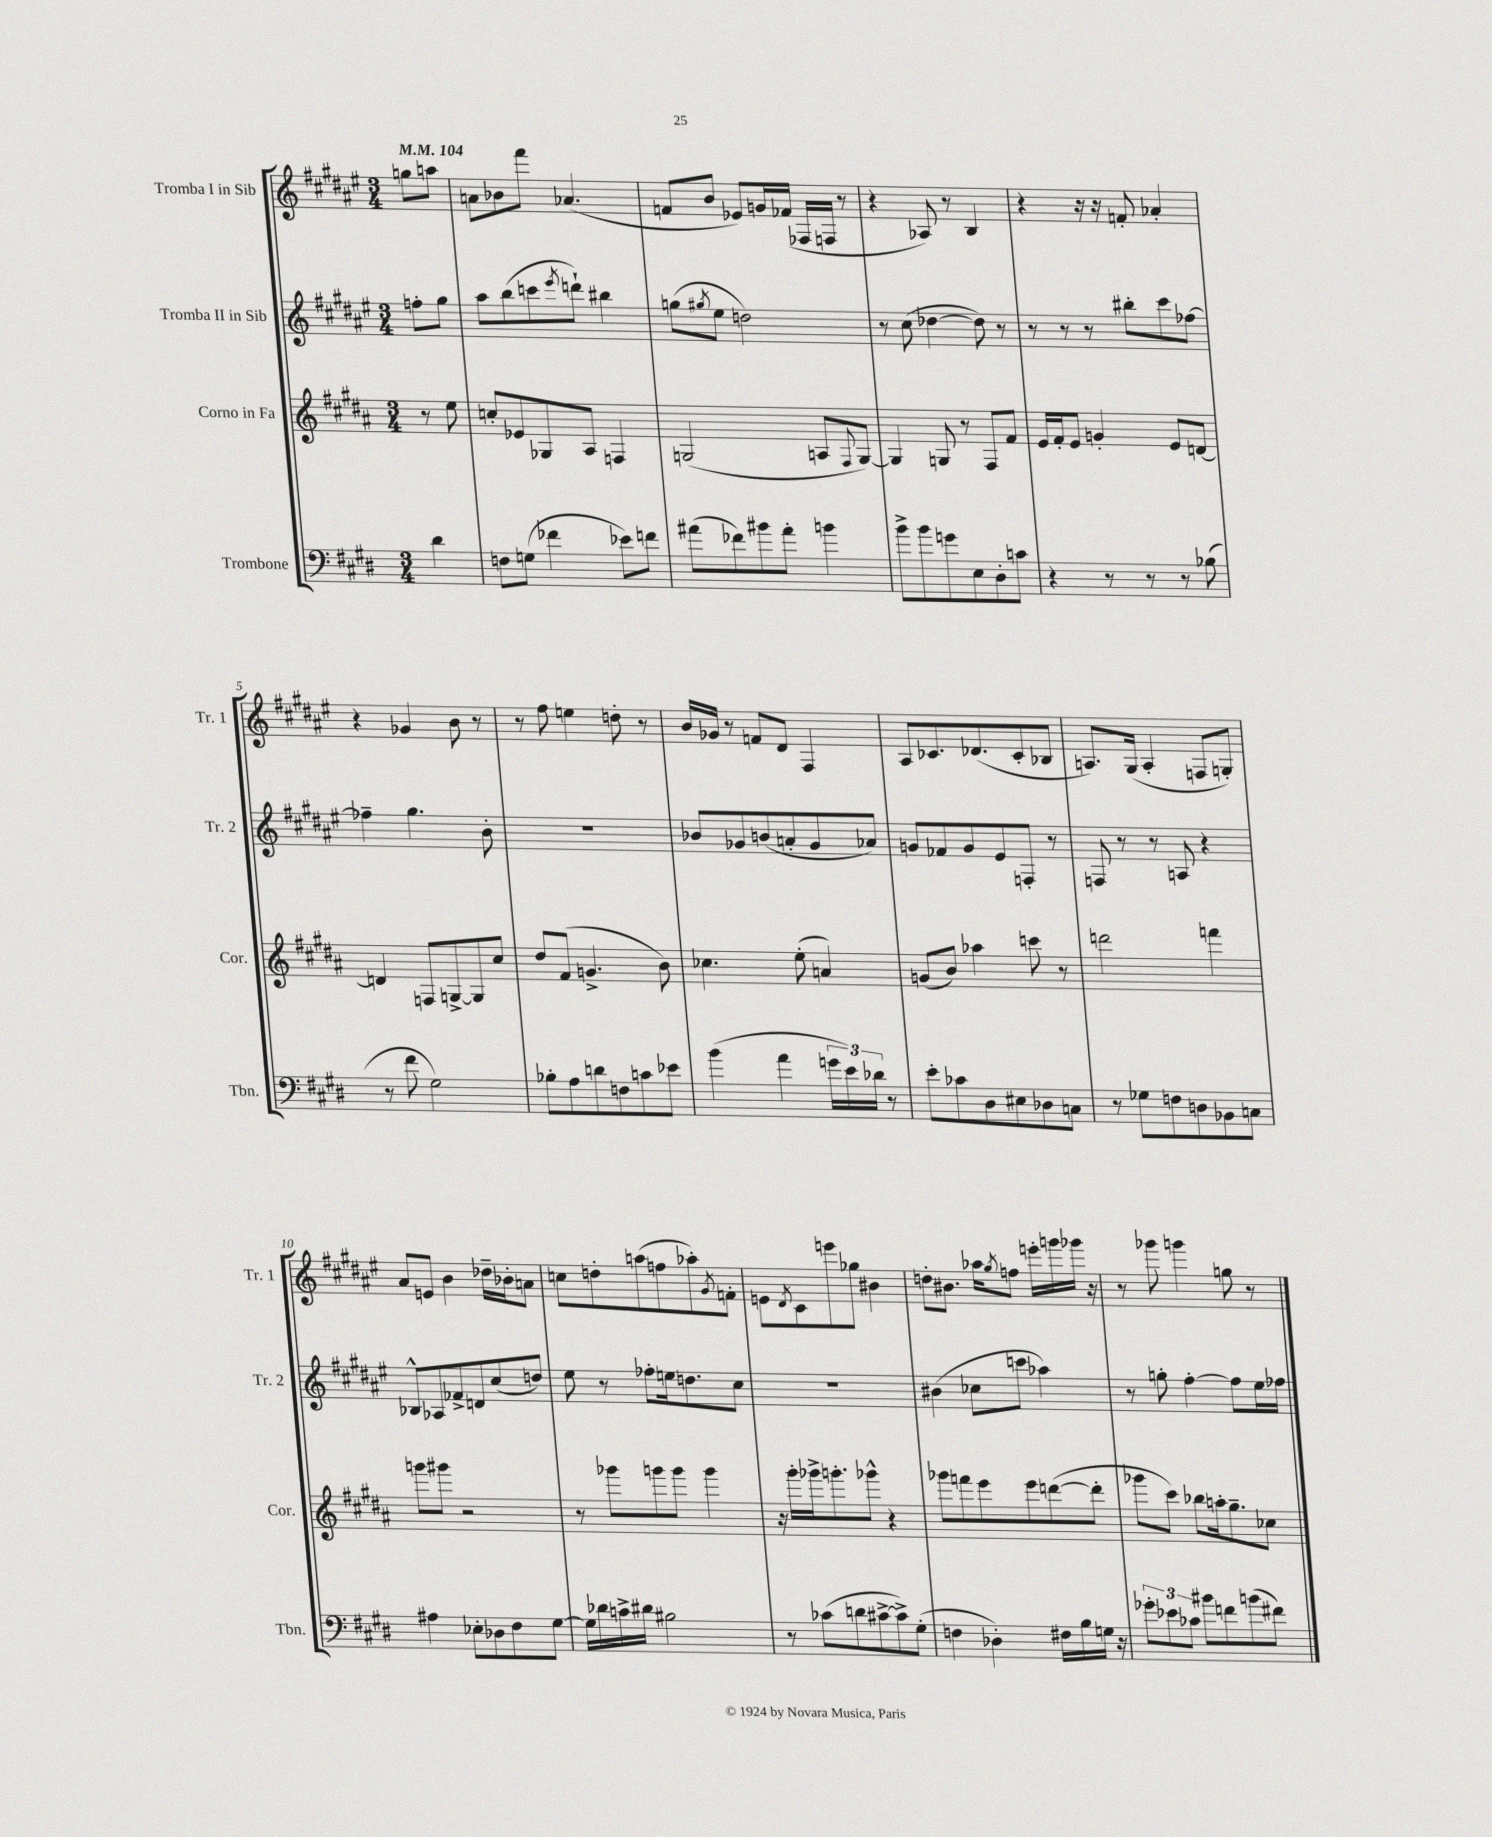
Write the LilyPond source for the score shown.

<<
\new StaffGroup <<
\new Staff = "s0" \with { instrumentName = "Tromba I in Sib" shortInstrumentName = "Tr. 1" } {
    \clef treble \key fis \major \numericTimeSignature \time 3/4 \partial 4 \tempo 4 = 104
    g''8 a''8 |
    a'8 bes'8 fis'''8 aes'4.( |
    f'8 b'8 ees'8) g'16 fes'16( fes16 f16 r8 |
    r4 aes8) r8 b4 |
    r4 r16 r16 f'8-. aes'4-. |
    r4 ges'4 b'8 r8 |
    r8 fis''8 e''4 d''8-. r8 |
    b'16 ges'16 r8 f'8 dis'8 fis4 |
    ais8 ces'8. des'8.( ces'8-. bes8 |
    a8.) gis16( a4-. f8 g8-.) |
    ais'8 e'8 b'4 des''16-- bes'16-. a'8 |
    c''8 d''8-. a''8( f''8 aes''8-.) \acciaccatura { gis'8 } f'8-. |
    e'8 \acciaccatura { dis'8 } cis'8 e'''8 ges''8 bis'4 |
    d''8-. bis'8. aes''16 \acciaccatura { gis''8 } f''8 e'''16-. g'''16 ges'''16 r16 |
    r8 ges'''8 g'''4 g''8 r8 \bar "|." |
}
\new Staff = "s1" \with { instrumentName = "Tromba II in Sib" shortInstrumentName = "Tr. 2" } {
    \clef treble \key fis \major \numericTimeSignature \time 3/4 \partial 4
    f''8-. gis''8 |
    ais''8 b''8( c'''8 \acciaccatura { eis'''8 } d'''8-!) bis''4 |
    g''8( \acciaccatura { gis''8 } eis''8 d''2) |
    r8 cis''8( des''4~ des''8) r8 |
    r8 r8 r8 bis''8-. cis'''8 fes''8~ |
    fes''4-- gis''4. b'8-. |
    R2. |
    bes'8 ges'8 b'8( a'8-. ges'8 aes'8) |
    g'8 fes'8 g'8 eis'8 f8-. r8 |
    f8 r8 r8 a8 r4 |
    bes8-^ aes8 fes'8-> d'8 cis''8( d''8) |
    eis''8 r8 fes''8-. e''16 d''8. cis''8 |
    R2. |
    bis'4( ces''8 c'''8 aes''4) |
    r8 g''8-. fis''4~-. fis''8 eis''16 fes''16 \bar "|." |
}
\new Staff = "s2" \with { instrumentName = "Corno in Fa" shortInstrumentName = "Cor." } {
    \clef treble \key b \major \numericTimeSignature \time 3/4 \partial 4
    r8 e''8 |
    c''8-. ees'8 ges8 ais8 f4 |
    g2( a8 \appoggiatura { fis8 } g8~) |
    g4 g8 r8 fis8 fis'8 |
    e'16 fis'16-. e'8 g'4-. e'8 d'8~ |
    d'4 f8 g8~-> g8 cis''8 |
    dis''8 fis'8( g'4.-> b'8) |
    ces''4. e''8-.( a'4) |
    g'8( b'8) aes''4 c'''8 r8 |
    d'''2 f'''4 |
    g'''8 gis'''8 r2 |
    r8 ges'''8 g'''8 g'''8 g'''4 |
    r16 gis'''16-. ges'''16-> g'''8.-. ges'''8-^ r4 |
    ges'''8 f'''8 e'''8 e'''8 d'''8~( d'''8-. |
    ges'''8 cis'''8) bes''8 a''16-. gis''8.-- ces''8 \bar "|." |
}
\new Staff = "s3" \with { instrumentName = "Trombone" shortInstrumentName = "Tbn." } {
    \clef bass \key e \major \numericTimeSignature \time 3/4 \partial 4
    dis'4 |
    f8 g8( fes'4 ees'8) f'8 |
    ais'8( fes'8) bis'8 ais'8-. b'4 |
    b'8-> b'8 g'8 e8 dis8-. c'8 |
    r4 r8 r8 r8 bes8( |
    r8 fis'8 gis2) |
    bes8-. a8 d'8 f8 c'8 ees'8 |
    b'4( a'4 \tuplet 3/2 { g'16 e'16) des'16 } r8 |
    e'8-. ces'8 dis8 eis8 des8 c8 |
    r8 ges8 f8 d8 bes,8 c8 |
    ais4 ees8-. des8 fis8 gis8~ |
    gis16 des'16 c'16-> dis'16 bis2 |
    r8 ces'8( d'8 cis'8~-> cis'8->) gis8-.( |
    f4 des4-.) fis16 b16 g16 r16 |
    \tuplet 3/2 { ges'8-. ees'8 ces'8 } bis'8 f'8 b'8( fis'8) \bar "|." |
}
>>
>>
